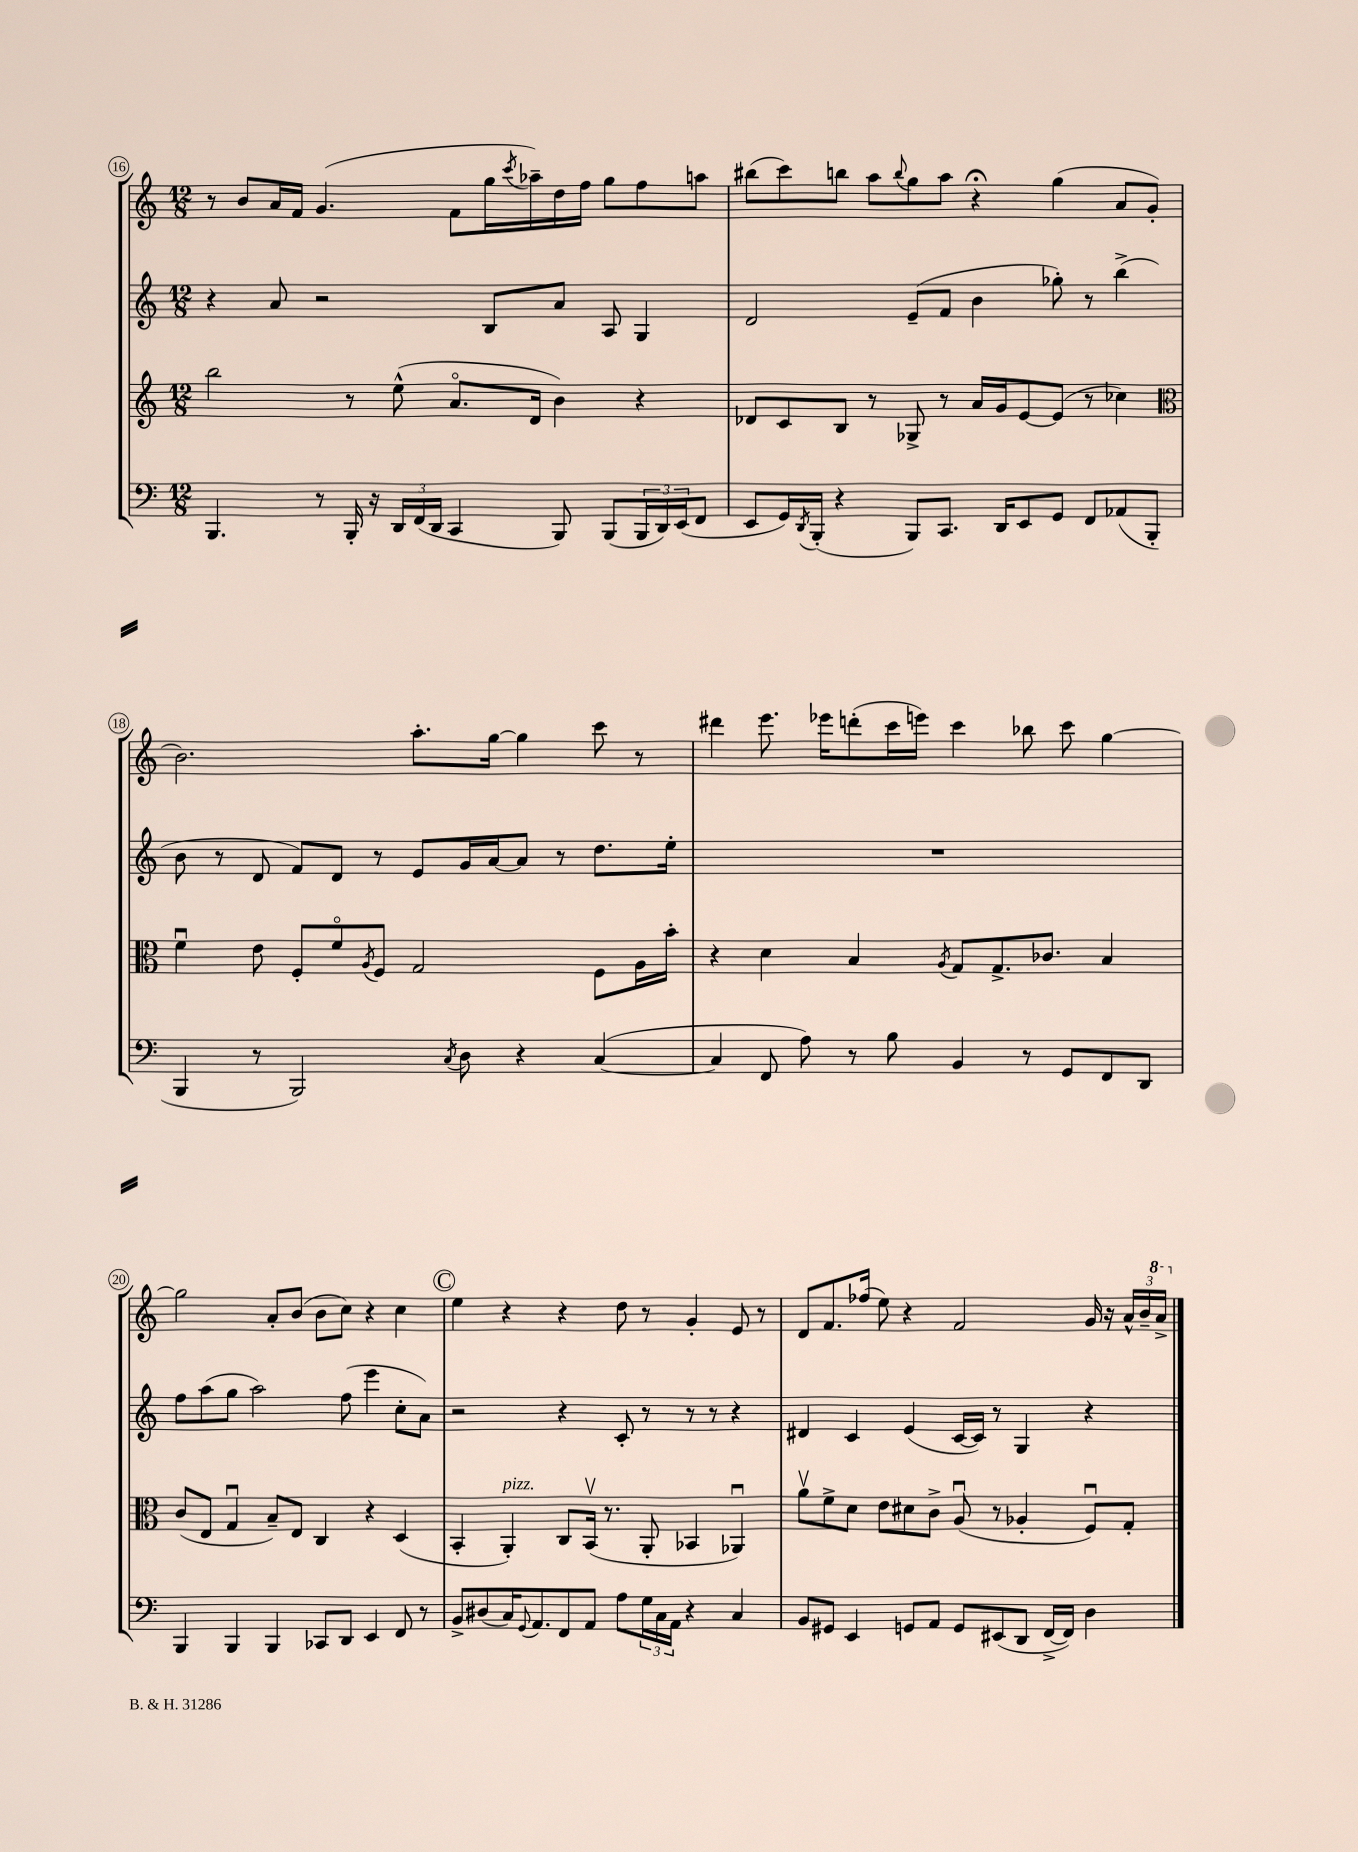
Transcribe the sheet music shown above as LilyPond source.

<<
\new StaffGroup <<
\new Staff = "s0" {
    \clef treble \key c \major \numericTimeSignature \time 12/8
    r8 b'8 a'16 f'16 g'4.( f'8 g''16 \acciaccatura { c'''8 } aes''16--) d''16 f''16 g''8 f''8 a''8 |
    bis''8( c'''8) b''8 a''8 \appoggiatura { b''8 } g''8 a''8 r4\fermata g''4( a'8 g'8-. |
    b'2.) a''8.-. g''16~ g''4 c'''8 r8 |
    dis'''4 e'''8. ees'''16 d'''8-.( c'''16 e'''16) c'''4 bes''8 c'''8 g''4~ |
    g''2 a'8-. b'8( b'8 c''8) r4 c''4 |
    \mark \markup { \circle "C" } e''4 r4 r4 d''8 r8 g'4-. e'8 r8 |
    d'8 f'8. fes''16( e''8) r4 f'2 g'16 r16 \tuplet 3/2 { a'16-^ b'16-- \ottava #1 a''16-> \ottava #0 } \bar "|." |
}
\new Staff = "s1" {
    \clef treble \key c \major \numericTimeSignature \time 12/8
    r4 a'8 r2 b8 a'8 a8 g4 |
    d'2 e'8--( f'8 b'4 ges''8-.) r8 b''4->( |
    b'8 r8 d'8 f'8) d'8 r8 e'8 g'16 a'16~ a'8 r8 d''8. e''16-. |
    R1. |
    f''8 a''8( g''8 a''2) f''8( e'''4 c''8-. a'8) |
    \mark \markup { \circle "C" } r2 r4 c'8-. r8 r8 r8 r4 |
    dis'4 c'4 e'4( c'16~ c'16) r8 g4 r4 \bar "|." |
}
\new Staff = "s2" {
    \clef treble \key c \major \numericTimeSignature \time 12/8
    b''2 r8 e''8-^( a'8.\flageolet d'16 b'4) r4 |
    des'8 c'8 b8 r8 ges8-> r8 a'16 g'16 e'8~ e'8( r8 ces''4) |
    \clef alto f'4\downbow e'8 f8-. f'8\flageolet \acciaccatura { a8 } f8 g2 f8 a16 b'16-. |
    r4 d'4 b4 \acciaccatura { a8 } g8 g8.-> ces'8. b4 |
    c'8( e8 g4\downbow b8--) e8 c4 r4 d4( |
    \mark \markup { \circle "C" } b,4-. a,4-.^\markup { \italic "pizz." }) c8 b,16\upbow( r8. a,8-. bes,4 aes,4\downbow) |
    a'8\upbow f'8-> d'8 e'8 dis'8 c'8-> a8\downbow( r8 aes4-. f8\downbow) g8-. \bar "|." |
}
\new Staff = "s3" {
    \clef bass \key c \major \numericTimeSignature \time 12/8
    b,,4. r8 b,,16-. r16 \tuplet 3/2 { d,16 f,16( d,16 } c,4 b,,8) b,,8( \tuplet 3/2 { b,,16 d,16) e,16( } f,8 |
    e,8 g,16) \acciaccatura { d,8 } b,,16-.( r4 b,,8) c,8. d,16 e,8 g,8 f,8 aes,8( b,,8-. |
    b,,4 r8 b,,2) \acciaccatura { c8 } d8 r4 c4~( |
    c4 f,8 a8) r8 b8 b,4 r8 g,8 f,8 d,8 |
    b,,4 b,,4 b,,4 ces,8 d,8 e,4 f,8 r8 |
    \mark \markup { \circle "C" } b,8-> dis8( c16) \appoggiatura { g,8 } a,8. f,8 a,8 a8 \tuplet 3/2 { g16 c16 a,16 } r4 c4 |
    b,8 gis,8 e,4 g,8 a,8 g,8 eis,8( d,8 f,16~-> f,16) d4 \bar "|." |
}
>>
>>
\layout { \context { \Score currentBarNumber = #16 \override BarNumber.stencil = #(make-stencil-circler 0.1 0.3 ly:text-interface::print) } }
